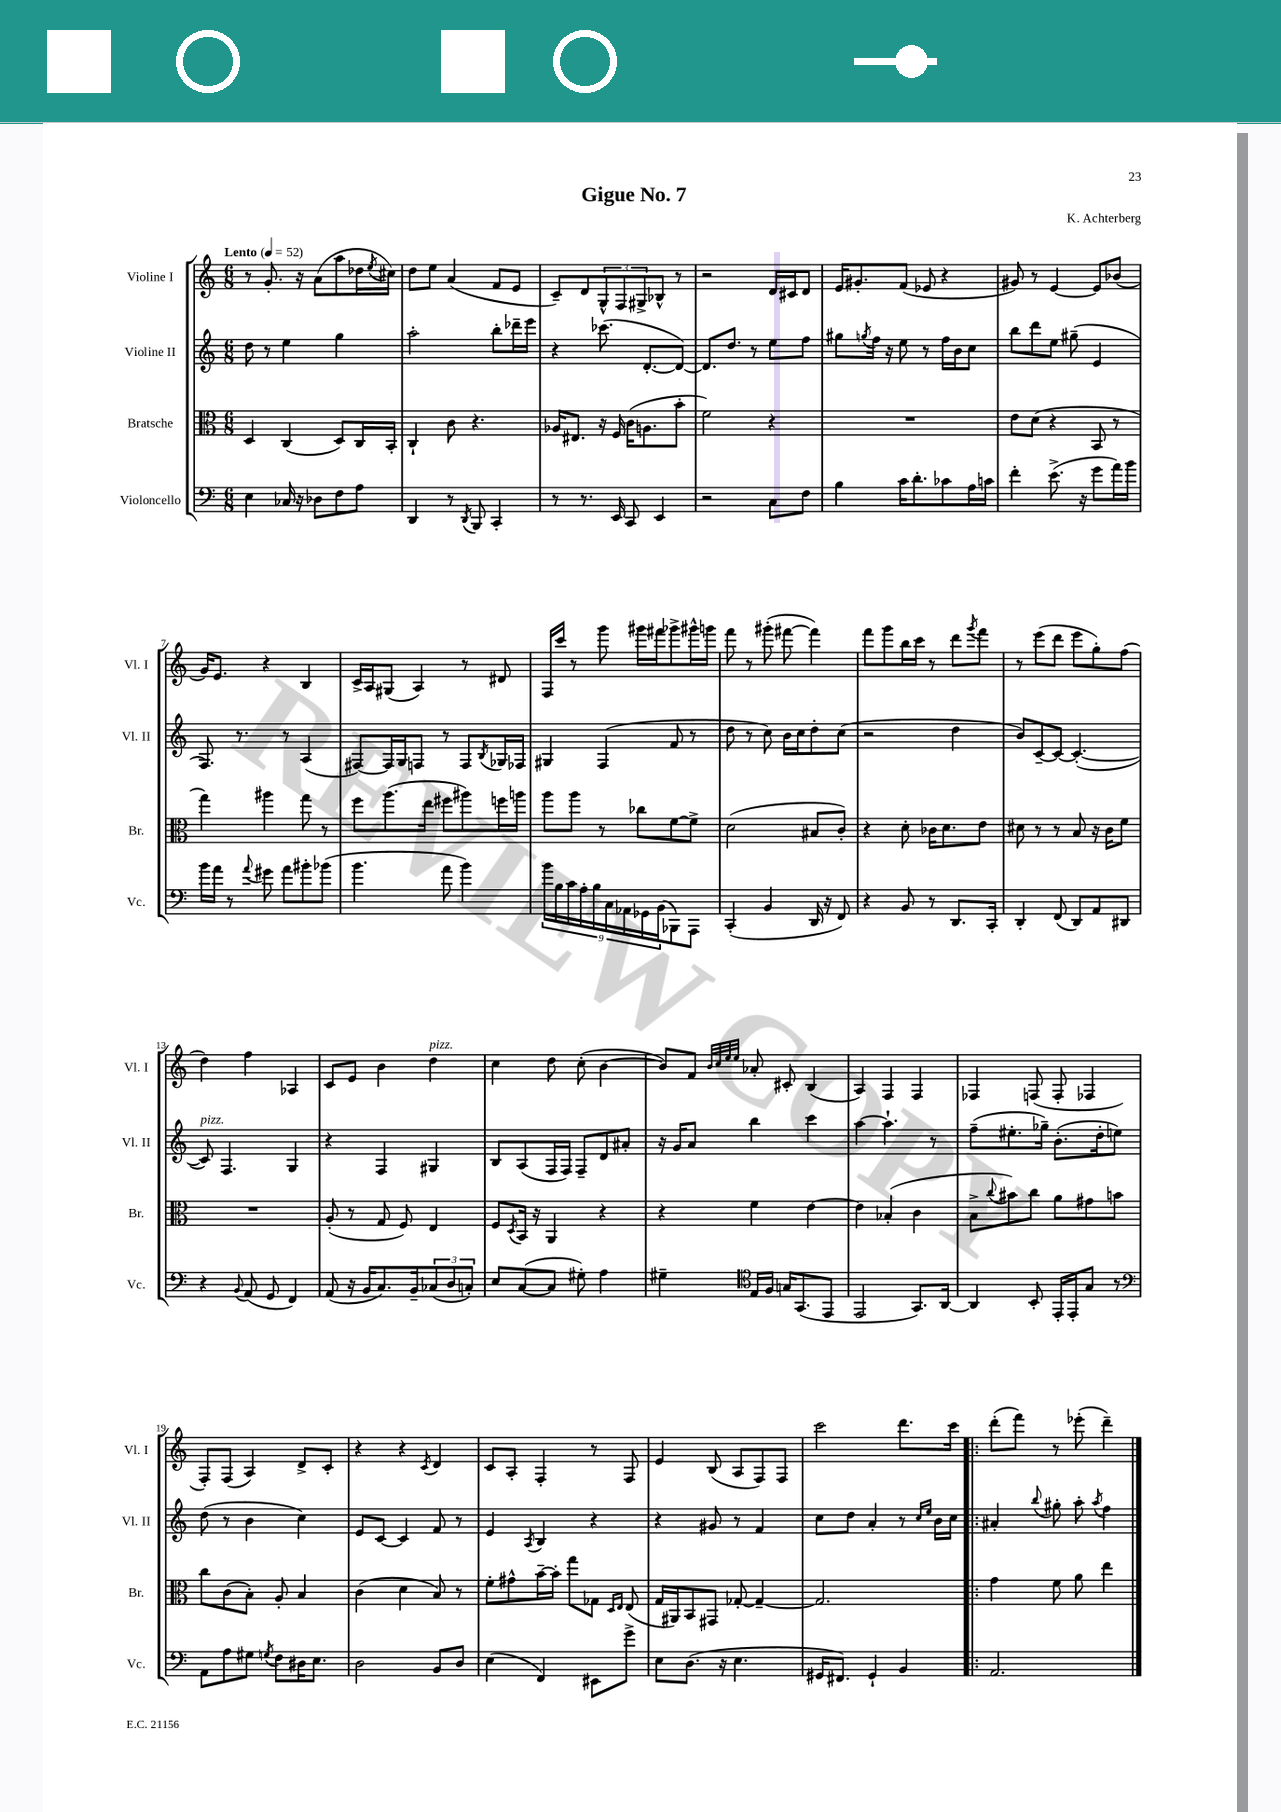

**kern	**kern	**kern	**kern
*part4	*part3	*part2	*part1
*staff4	*staff3	*staff2	*staff1
*I"Violoncello	*I"Bratsche	*I"Violine II	*I"Violine I
*I'Vc.	*I'Br.	*I'Vl. II	*I'Vl. I
*clefF4	*clefC3	*clefG2	*clefG2
*k[]	*k[]	*k[]	*k[]
*M6/8	*M6/8	*M6/8	*M6/8
*MM52	*MM52	*MM52	*MM52
=1	=1	=1	=1
!	!	!	!LO:TX:a:B:t=Lento
4E\	4D/	8dd\	8r
.	.	8r	8.g'/
16C-X/	(4C/	4ee\	.
16r	.	.	16r
8D-X\L	.	.	(8a\L
8F\	8D/L)	4gg\	8aa\
8A\J	16C/L	.	16dd-X\L
.	.	.	8qee/
.	16BB'/JJ	.	16cc#X\JJ)
=2	=2	=2	=2
4DD/	4C`/	2aa'\	8dd\L
.	.	.	8ee\J
8r	8c\	.	(4a/
8qDD/	.	.	.
8BBB/	4.r	.	.
4CC'/	.	8bb'\L	8f/L
.	.	16ddd-X~\L	8e/J
.	.	16eee\JJ	.
=3	=3	=3	=3
8r	16A-X/KL	4r	8c~/L)
.	8.E#X/J	.	.
8.r	.	.	8d/
.	16r	(8.ccc-X\	12G^^/
16EE/	16F/	.	.
.	.	.	12F/
8CC/	(16c\KL	.	.
.	.	.	12G#X^/
.	8.An\	[8.d'/L	.
4EE/	.	.	8B-X^^/J
.	8b'\J	8d/J_)	8r
=4	=4	=4	=4
2r	2f\)	8.d/L]	2r
.	.	8.dd/J	.
.	.	8r	.
8C\L	4r	8ee\L	16d/LL
.	.	.	16c#X/J
8F\J	.	8ff\J	8d/J
=5	=5	=5	=5
4B\	2.r	8gg#X\L	16e/KL
.	.	.	8.g#X'/
.	.	8qggn/	.
.	.	16ff\Jk	.
.	.	16r	.
16c\KL	.	8ee\	(8f/J
8.d'\	.	.	.
.	.	8r	8e-X/
8c-X\	.	16ff\LL	4r
.	.	16b\J	.
16A\L	.	8cc\J	.
16cn\JJ	.	.	.
=6	=6	=6	=6
4f'\	8e\L	8bb\L	8g#X/)
.	(8d\J	8ddd\	8r
(8.e^\	4r	8ee\J	[4e/
.	.	(8gg#X~\	.
16r	.	.	.
8g\L	8BB/	4e/	8e/L]
16a\L)	8r	.	(8b-X/J
16b\JJ	.	.	.
!!LO:LB:g=z
=7	=7	=7	=7
16b\LL	4gg\)	8.F/)	16g/KL)
16a\JJ	.	.	8.e/J
8r	.	.	.
.	.	8.r	.
8qqa/	.	.	.
8g#X\	4aa#X\	.	4r
8a\L	.	8r	.
8b#X'\	8gg\	(4A/	4B/
(8b-X\J	8r	.	.
=8	=8	=8	=8
4.b\	8ff\L	[8F#X/L)	16c^/LL
.	.	.	16A/J
.	(8.aa\	16F#/L]	(8G#X/J
.	.	16G/J	.
.	.	8Fn/J	4A/)
.	16ee\Jk	.	.
8a\	8ff#X\L	8r	.
4b\)	8aa#X\)	8F/L	8r
.	.	8qB/	.
.	16ffn\L	16G-X/L	8d#X/
.	16aan\JJ	16F-X/JJ	.
=9	=9	=9	=9
18b\LL	8aa\L	4G#X/	16F/LL
18B\	.	.	.
.	.	.	16ccc/JJ
18c\	.	.	.
.	8aa\J	.	8r
18A'\	.	.	.
18B\	.	.	.
.	8r	(4F/	8ggg\
18C\	.	.	.
18AA-X\	.	.	.
.	8cc-X\L	.	16ggg#X\LL
18GG-X\	.	.	.
.	.	.	16fff#X\J
(18BB\J	.	.	.
8BBB-X\)	[8f\	8f/	8ggg-X^\
8AAA\J	8f^\J]	8r	16ggg#X^^\L
.	.	.	16gggn\JJ
=10	=10	=10	=10
(4CC'/	(2d\	8dd\	8fff\
.	.	8r	8r
4BB/	.	8cc\)	(8ggg#X'\
.	.	16b\LL	[8fff#X\
.	.	16cc\J	.
16DD/	8B#X/L	8dd'\	4fff#\])
16r	.	.	.
8FF/)	8c'/J)	(8cc\J	.
=11	=11	=11	=11
4r	4r	2r	8fff\L
.	.	.	8ggg\
8BB/	8d'\	.	16bb\L
.	.	.	16ccc\JJ
8r	16c-X\KL	.	8r
.	8.d\	.	.
8.DD/L	.	4dd\	8ddd\L
.	.	.	8qggg/
.	8e\J	.	8fff\J
16CC'/Jk	.	.	.
=12	=12	=12	=12
4DD'/	8d#X\	8b/L)	8r
.	8r	[8c~/	(8eee\L
(8FF/	8r	8c/J_	8ddd\J
8DD/L)	8B/	(4.c'/_	8eee\L
8AA/	16r	.	8gg'\)
.	16c\KL	.	.
8DD#X/J	8f\J	.	(8ff\J
!!LO:LB:g=z
=13	=13	=13	=13
!	!	!LO:TX:a:i:t=pizz.	!
4r	2.r	8c/])	4dd\)
.	.	4.F/	.
8qqBB/	.	.	.
(8AA/	.	.	4ff\
8GG/	.	.	.
4FF/)	.	4G/	4A-X/
=14	=14	=14	=14
(8AA/	(8A'/	4r	8c/L
16r	8r	.	8e/J
16BB/KL	.	.	.
8.C/)	8G/	4F/	4b\
.	8F/)	.	.
16BB~/k	.	.	.
!	!	!	!LO:TX:a:i:t=pizz.
(12C-X/	4E/	4G#X/	4dd\
12D/	.	.	.
12Cn'/J)	.	.	.
=15	=15	=15	=15
8E/L	8F/L	8B/L	4cc\
.	8qD/	.	.
([8C/	16BB/Jk	(8A/	.
.	16r	.	.
8C/J]	4AA/	16F/L	8dd\
.	.	16F/JJ)	.
8G#X'\)	.	8F~/L	(8cc'\
4A\	4r	8d/	[4b\
.	.	8a#X'/J	.
=16	=16	=16	=16
4G#X~\	4r	16r	8b/L])
.	.	16g/KL	.
.	.	8a/J	8f/J
*clefC4	*	*	*
.	.	.	32qqb/LLL
.	.	.	32qqcc/
.	.	.	32qqee/
.	.	.	32qqee/JJJ
16E/LL	4f\	4bb\	8a-X'/
16F/JJ	.	.	.
16Gn/KL	.	.	8c#X'/
(8.GG/	.	.	.
.	[4e\	4ccc\	(4B/
8EE/J	.	.	.
=17	=17	=17	=17
2EE/	4e\]	[4aa\	4A/)
.	(4B-X'/	4.aa`\]	4F/
8.GG/L)	4c\	.	4F/
.	.	8r	.
[16AA/Jk	.	.	.
=18	=18	=18	=18
4AA/]	8B^\L	(8ff~\L	4F-X/
.	8qqcc/	.	.
.	8b#X\)	8.ee#X'\	.
8BB'/	8cc\J	.	(8Fn/
.	.	16gg-X~\Jk)	.
16EE'/LL	8a\L	(8.b'\L	8F'/
16EE'/J	.	.	.
8G/J	8g#X\	.	4F-X/
.	.	16dd'\k	.
8r	8bn\J	8een\J)	.
!!LO:LB:g=z
=19	=19	=19	=19
*clefF4	*	*	*
8AA\L	8cc\L	(8dd\	8F'/L)
8A\	(8c\	8r	(8F/J
8G#X\J	8B'\J)	4b\	4A/)
8qGn/	.	.	.
8F\L	8A'/	.	.
16D#X\K	4B/	4cc\)	8d^/L
8.E\J	.	.	.
.	.	.	8c'/J
=20	=20	=20	=20
2D\	(4c\	8e/L	4r
.	.	[8c/J	.
.	4d\	4c/]	4r
.	.	.	8qc/
8BB/L	8B/)	8f/	4d/
8D/J	8r	8r	.
=21	=21	=21	=21
(4E\	8f'\L	4e/	8c/L
.	8g#X^^\	.	8A'/J
.	.	8qA/	.
4FF/)	[16b~\L	4B/	4F'/
.	16b'\JJ]	.	.
.	8gg\L	.	.
8EE#X\L	8G-X\J	4r	8r
.	16qqD/LL	.	.
.	16qqE/JJ	.	.
8g^\J	(8E/	.	8F/
=22	=22	=22	=22
8E\L	16G/LL	4r	4e/
.	16AA#X/J)	.	.
(8.D\J	8BB/	.	.
.	8GG#X/J	8g#X/	(8B/
16r	.	.	.
4.E\	[8G-X'/	8r	8A/L
.	4G-~/_	4f/	8F/)
.	.	.	8F/J
=23	=23	=23	=23
16GG#X/KL	2.G-/]	8cc\L	2ccc\
8.FF#X/J)	.	.	.
.	.	8dd\J	.
4GG#`/	.	4a'/	.
4BB/	.	8r	8.ddd\L
.	.	16qqcc/LL	.
.	.	16qqee/JJ	.
.	.	16b\LL	.
.	.	16cc\JJ	16ccc\Jk
=24!|:	=24!|:	=24!|:	=24!|:
2.AA/	4g\	4a#X'/	(8ddd'\L
.	.	.	8fff\J)
.	.	8qqbb/	.
.	8f\	8gg#X'\	8r
.	8a\	8aa'\	(8eee-X'\
.	.	8qaa/	.
.	4ee\	4ff\	4ddd~\)
==	==	==	==
*-	*-	*-	*-
